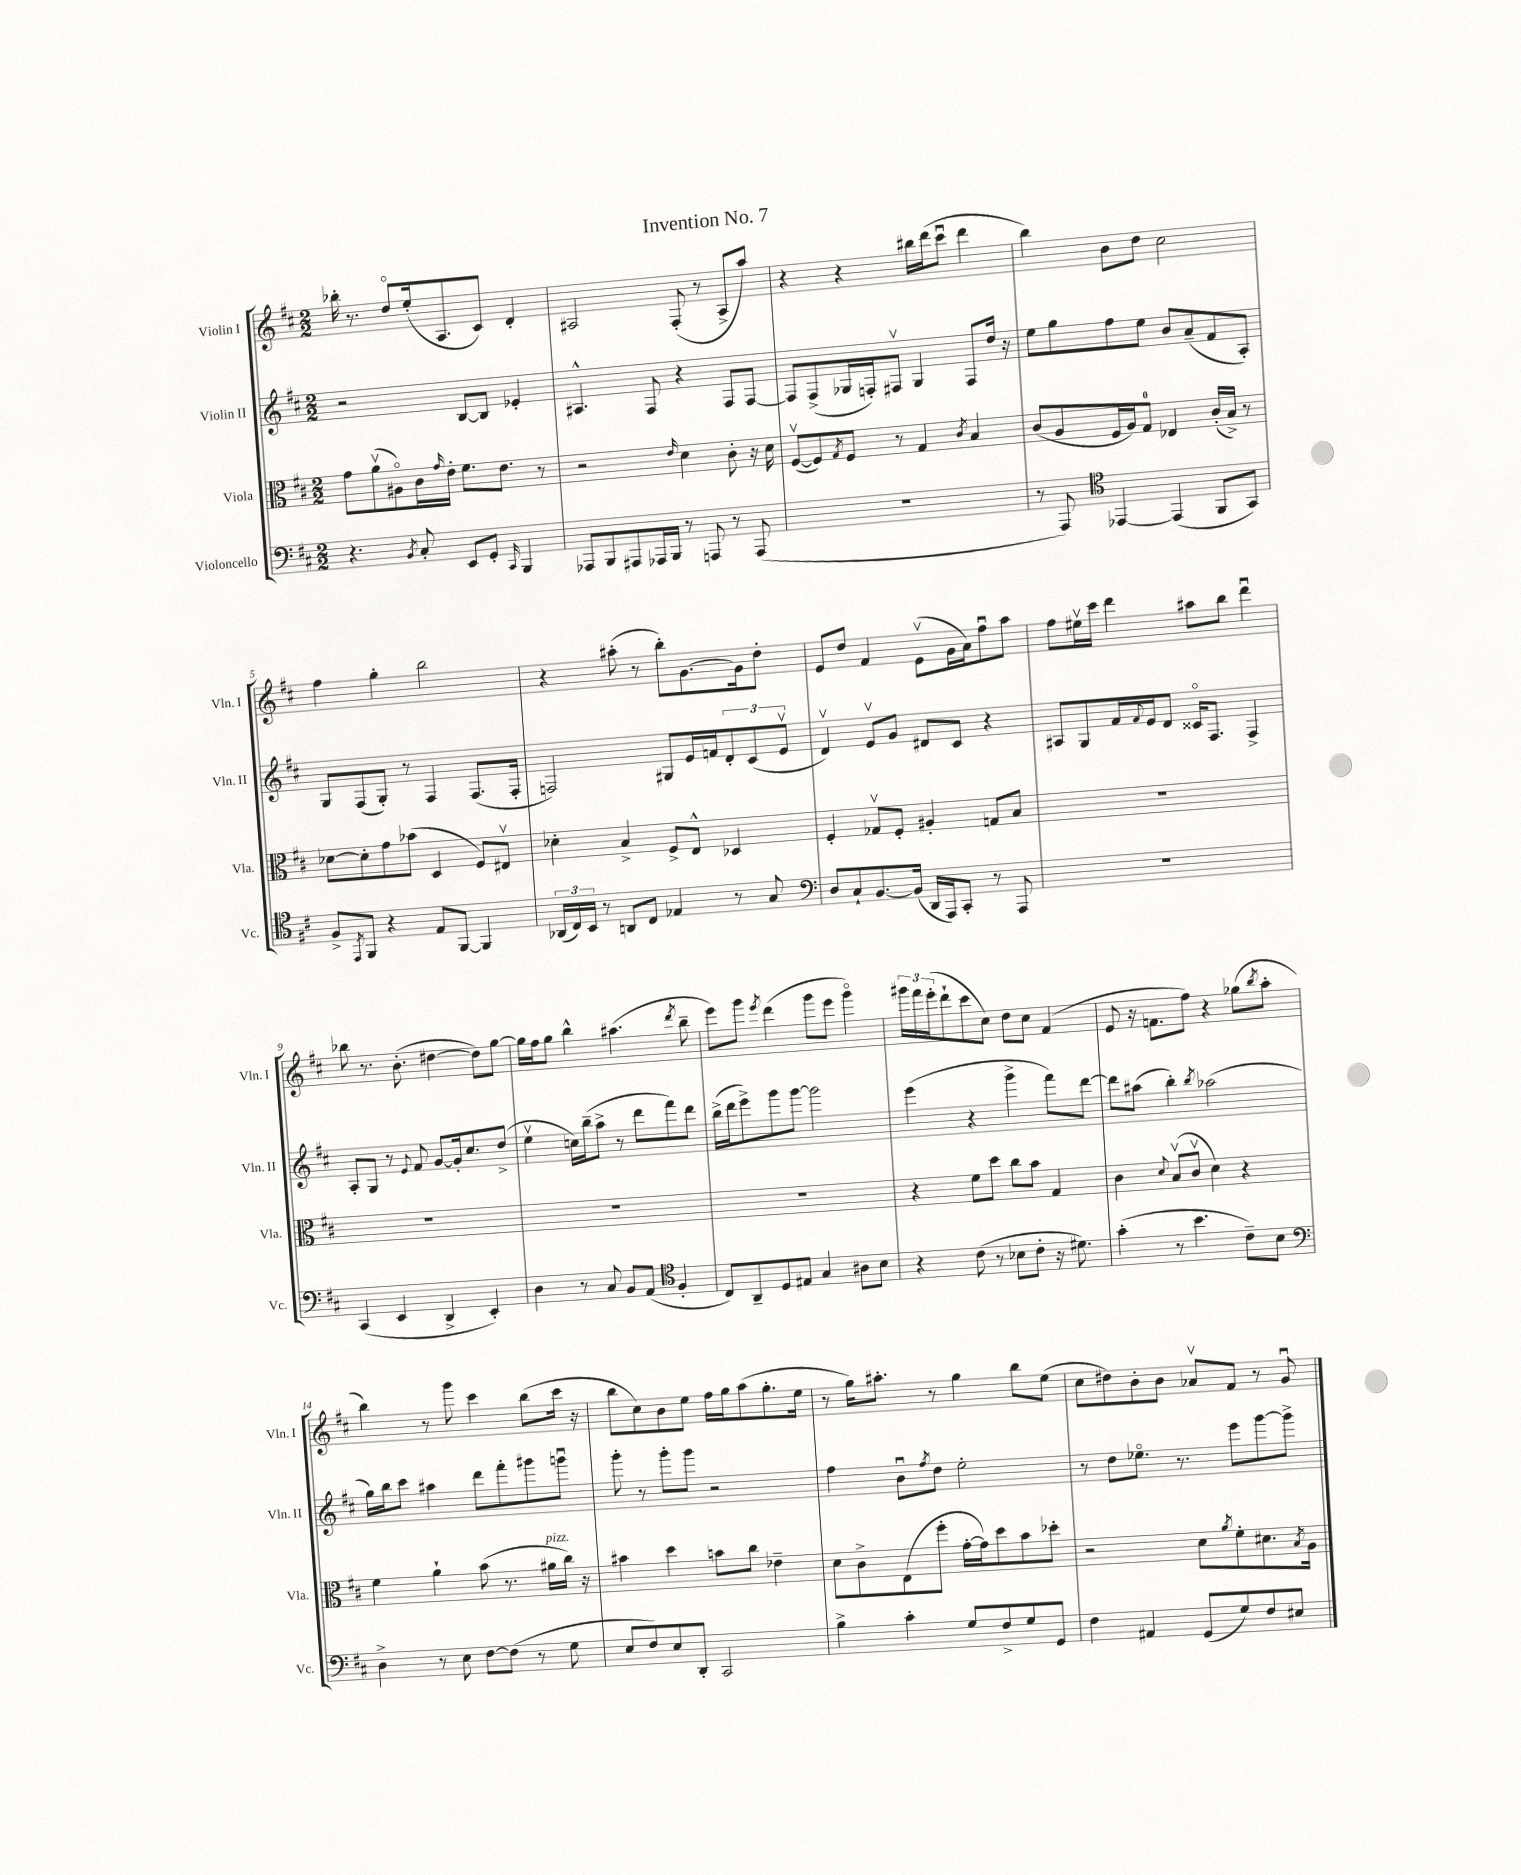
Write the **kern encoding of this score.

**kern	**kern	**kern	**kern
*part4	*part3	*part2	*part1
*staff4	*staff3	*staff2	*staff1
*I"Violoncello	*I"Viola	*I"Violin II	*I"Violin I
*I'Vc.	*I'Vla.	*I'Vln. II	*I'Vln. I
*clefF4	*clefC3	*clefG2	*clefG2
*k[f#c#]	*k[f#c#]	*k[f#c#]	*k[f#c#]
*M2/2	*M2/2	*M2/2	*M2/2
=1	=1	=1	=1
4.r	8g\L	2r	16bb-X'\
.	.	.	8.r
.	(8av\	.	.
.	8A#X\)	.	8dd/L
8qBB/	.	.	.
8C#'/	16c#\L	.	(16ee'/k
.	16qqg/	.	.
.	16e'\JJ	.	8.A/
8EE/L	8.f#\L	[8B/L	.
8GG'/J	.	8B/J]	8c#/J)
.	8.e\J	.	.
16qqCC#/	.	.	.
4BBB/	.	4e-X'/	4d'/
.	8r	.	.
=2	=2	=2	=2
8AAA-X/L	2r	4.A#X^^/	2A#X/
8BBB/	.	.	.
8AAA#X/	.	.	.
16AAA-X/L	.	8F#/	.
16BBB/JJ	.	.	.
.	16qqe/	.	.
8r	4d\	4r	(8F#'/
8AAAn/	.	.	8r
8r	8c#'\	8F#/L	8A#^/L
(8AAA/	16r	[8F#/J	8aa/J)
.	16d\	.	.
=3	=3	=3	=3
1r	([8F#v/L	8F#/L]	4r
.	8F#/])	(8F#^/	.
.	8qG/	.	.
.	8F#/J	16G-X/L	4r
.	.	16Fn'/J)	.
.	8r	8F#Xv/J	.
.	4G/	4G-/	16bb#X\LL
.	.	.	(16ddd\J
.	.	.	8ccc#u\J
.	8qc#/	.	.
.	4B/	8F#/L	4ddd\
.	.	16dd/Jk	.
.	.	16r	.
=4	=4	=4	=4
8r	(8c#/L	8ee\L	4bb\)
8AAA/)	8A/	8gg\	.
*clefC4	*	*	*
[4EE-X/	16F#/L	8ff#\	8b\L
.	16A/J)	.	.
.	8G/J	8ee\J	8dd\J
(4EE-/]	4E-X/	8b/L	2cc#\
.	.	(8a~/	.
8FF#/L	(16c#'/LL	8f#/	.
.	16B^/JJ)	.	.
8GG/J)	8r	8A'/J)	.
!!LO:LB:g=z
=5	=5	=5	=5
8F#^/L	[8d-X\L	8G/L	4ff#\
8qEE/	.	.	.
8FF#/J	8d-'\]	(8F#/	.
4r	8g\	8G'/J)	4gg'\
.	(8b-X\J	8r	.
8E/L	4D/	4F#/	2bb\
[8FF#/J	.	.	.
4FF#/]	8F#/L)	(8.F#/L	.
.	8E#Xv/J	.	.
.	.	16F#'/Jk	.
=6	=6	=6	=6
(24AA-X/LL	4d-X'\	2Fn/)	4r
24C#/)	.	.	.
24BB/JJ	.	.	.
8r	.	.	.
8AAn/L	4B^/	.	(8aa#X'\
8C#/J	.	.	8r
4E-X/	8F#^/L	8G#X/L	8bb'\L)
.	8E^^/J	16e/L	[8.g\
.	.	16fn/J	.
8r	4D-X/	12d'/	.
.	.	.	16g\k]
.	.	(12c#/	.
8G/	.	.	8dd'\J
.	.	12ev/J	.
=7	=7	=7	=7
*clefF4	*	*	*
8D/L	4F#'/	4dv/)	8e/L
8C#`/	.	.	8dd/J
[8.BB/	8G-Xv/L	8ev/L	4f#/
.	8F#'/J	8g/J	.
(16BB/Jk]	.	.	.
16DD/LL	4A#X'/	8d#X/L	(8ev\L
16AAA/J)	.	.	.
8CC#'/J	.	8c#/J	16g\L
.	.	.	16a\J)
8r	8Gn/L	4r	8ff#u\
8AAA/	8B/J	.	8aa\J
=8	=8	=8	=8
1r	1r	8A#X/L	8ff#\L
.	.	8G/	16ee#Xv\L
.	.	.	16ccc#\JJ
.	.	16f#/L	4ddd\
.	.	8qqf#/	.
.	.	16e/J	.
.	.	8d/J	.
.	.	16c##X/KL	8aa#X\L
.	.	8.F#/J	.
.	.	.	8bb\J
.	.	4F#^/	4dddu\
!!LO:LB:g=z
=9	=9	=9	=9
(4CC#/	1r	8A'/L	8bb-X\
.	.	8G/J	8.r
4EE/	.	8r	.
.	.	.	(8.b'\
.	.	8qqe/	.
.	.	8f#/	.
4DD^/	.	[8g/L	[4dd#X\
.	.	16g'/k]	.
.	.	8.cc#/	.
4EE'/)	.	.	8dd#\L])
.	.	(8dd^/J	[8gg\J
=10	=10	=10	=10
4D\	1r	4eev\	16gg\LL]
.	.	.	16ff#\J
.	.	.	8gg\J
8r	.	16ccn\LL)	4bb^^\
.	.	(16bb~\J	.
8C#/	.	8aa^\J	.
8BB/L	.	8r	(4.aa#X\
(8AA/J	.	8ddd\L	.
*clefC4	*	*	*
4F#'/	.	8fff#\)	.
.	.	.	8qddd/
.	.	8ddd\J	8bb~\
=11	=11	=11	=11
8C#/L)	1r	(16bb^\LL	8eee\L)
.	.	16ddd\J	.
8AA~/	.	8eee^\)	8ggg\J
.	.	.	8qeee/
8D/	.	8ggg\	(4ddd\
8E#X/J	.	[8ggg\J	.
4G/	.	2ggg\]	8ggg\L
.	.	.	8eee\J
8A#X\L	.	.	4ggg\)
8B\J	.	.	.
=12	=12	=12	=12
4r	4r	(4eee\	24ggg#X\LL
.	.	.	24fff#\
.	.	.	(24eee'\J
.	.	.	8ddd`\
(8c#\	8f#\L	4r	8ccc#\
8r	8dd\J	.	8cc#\J)
8B-X\L	8cc#\L	4ggg^\	8dd\L
8c#'\J	8b\J	.	8cc#\J
16r	4G/	8fff#\L)	(4f#/
8.d#X\)	.	.	.
.	.	[8ddd\J	.
=13	=13	=13	=13
(4g'\	4c#\	8ddd\L]	8e/
.	.	(8aa#X\J	16r
.	.	.	8.fn\L
.	8qqd/	.	.
8r	(8Bv/L	4bb'\)	.
4.b\	8c#v/J	.	8ff#\J)
.	.	8qbb/	.
.	4d\)	(2aa-X\	4r
8c#~\L)	4r	.	(8gg-X\L
.	.	.	8qbb/
8B\J	.	.	8aa'\J
!!LO:LB:g=z
=14	=14	=14	=14
*clefF4	*	*	*
4D^\	4f#\	16gg\LL)	4bb\)
.	.	16bb\J	.
.	.	8ccc#\J	.
8r	4a`\	4aa#X\	8r
8E\	.	.	8ggg\
[8F#\L	(8b\	8ddd\L	4ccc#\
(8F#\J]	8.r	8fff#'\	.
8r	.	8ggg#X\	(8bb\L
!	!LO:TX:a:i:t=pizz.	!	!
.	16a#X\LL	.	.
8G\	16cc#\JJ)	8gggnu\J	16ccc#\Jk
.	16r	.	16r
=15	=15	=15	=15
8E/L	4b#X\	8ggg'\	8bb\L
8F#/)	.	8r	8cc#\)
8E/	4dd\	8ggg'\L	8b\
8DD'/J	.	8ggg\J	8ee\J
2CC#/	8bn\L	2r	16ff#\LL
.	.	.	16gg\J
.	8cc#\J	.	(8aa\
.	4e-X~\	.	8.gg'\
.	.	.	16ee\Jk
=16	=16	=16	=16
4B^\	8d\L	4ff#\	8r
.	8c#^\	.	16gg\KL)
.	.	.	8.aa#X'\J
4c#'\	(8E\	8bu\L	.
.	.	8qff#/	.
.	8ff#'\J	8dd\J	8r
8G/L	[16g'\LL	2ee'\	4gg\
.	16g\J])	.	.
8F#^/	8dd\	.	.
8G/	8b\	.	8bb\L
8GG/J	8dd-X'\J	.	(8ee\J
=17	=17	=17	=17
4F#\	2r	8r	8cc#\L
.	.	8dd\L	8dd#X\)
4AA#X/	.	8.ee-X\J	8b'\
.	.	.	8b\J
.	.	8.r	.
(8GG/L	8d\L	.	8a-Xv/L
.	8qa/	.	.
8G/)	8f#'\	8eee\L	8f#/J
8F#/	8.d#X\	[8ggg\	8r
8E#X/J	.	8ggg^\J]	8gu/
.	8qB/	.	.
.	16A\Jk	.	.
==	==	==	==
*-	*-	*-	*-
